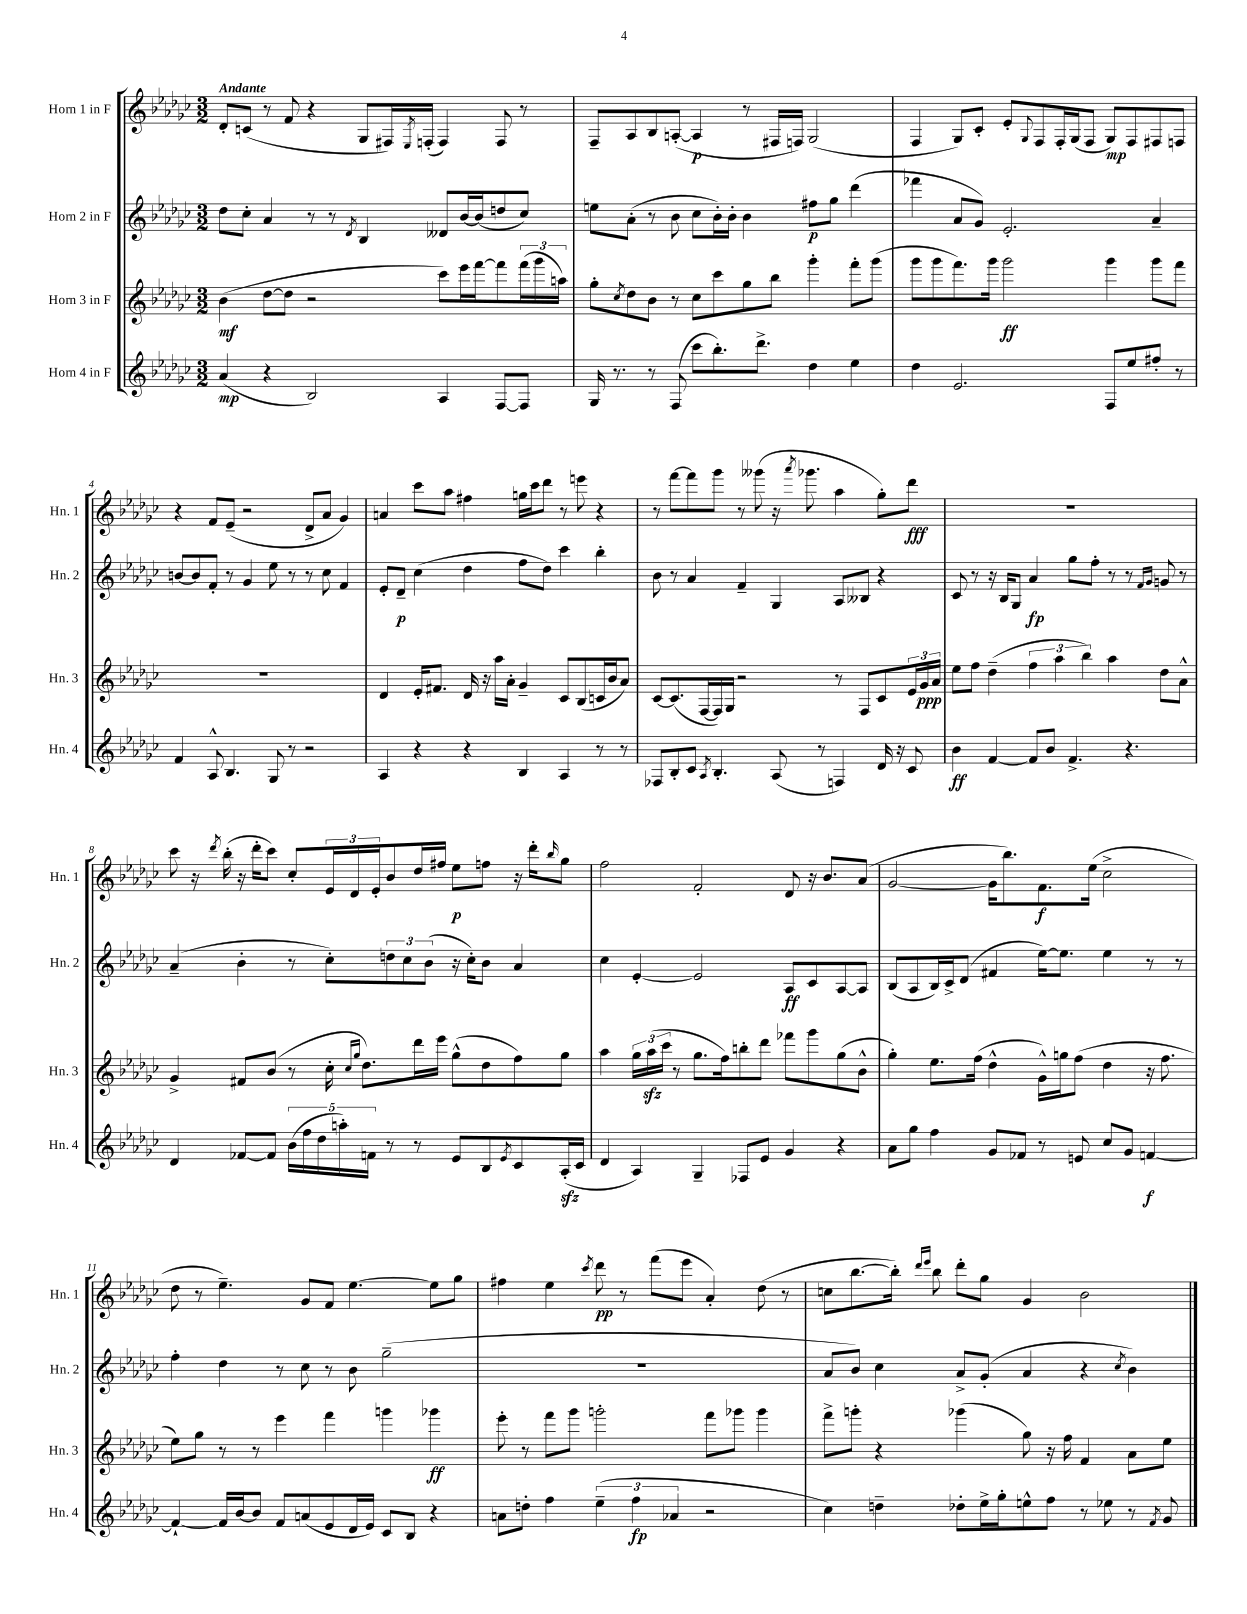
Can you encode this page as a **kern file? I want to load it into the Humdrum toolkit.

**kern	**dynam	**kern	**dynam	**kern	**dynam	**kern	**dynam
*part4	*part4	*part3	*part3	*part2	*part2	*part1	*part1
*staff4	*staff4	*staff3	*staff3	*staff2	*staff2	*staff1	*staff1
*I"Horn 4 in F	*	*I"Horn 3 in F	*	*I"Horn 2 in F	*	*I"Horn 1 in F	*
*I'Hn. 4	*	*I'Hn. 3	*	*I'Hn. 2	*	*I'Hn. 1	*
*clefG2	*	*clefG2	*	*clefG2	*	*clefG2	*
*k[b-e-a-d-g-c-]	*	*k[b-e-a-d-g-c-]	*	*k[b-e-a-d-g-c-]	*	*k[b-e-a-d-g-c-]	*
*M3/2	*	*M3/2	*	*M3/2	*	*M3/2	*
=1	=1	=1	=1	=1	=1	=1	=1
!	!	!	!	!	!	!LO:TX:a:B:t=Andante	!
(4a-/	mp	(4b-\	mf	8dd-\L	.	8d-'/L	.
.	.	.	.	8cc-'\J	.	(8cn/J	.
4r	.	[8dd-\L	.	4a-/	.	8r	.
.	.	8dd-\J]	.	.	.	8f/	.
2B-/)	.	2r	.	8r	.	4r	.
.	.	.	.	8r	.	.	.
.	.	.	.	8qd-/	.	.	.
.	.	.	.	4B-/	.	8G-/L	.
.	.	.	.	.	.	16F#X/L)	.
.	.	.	.	.	.	8qE-/	.
.	.	.	.	.	.	(16Fn'/JJ	.
4A-/	.	8ccc-\L)	.	8d--X/L	.	4F/)	.
.	.	16eee-\L	.	[16b-/L	.	.	.
.	.	[16fff\J	.	(16b-/J]	.	.	.
[8F/L	.	8fff\]	.	8ddn/	.	8F/	.
8F/J]	.	(24fff\L	.	8cc-/J)	.	8r	.
.	.	24ggg-\	.	.	.	.	.
.	.	24aan\JJ)	.	.	.	.	.
=2	=2	=2	=2	=2	=2	=2	=2
16G-/	.	8gg-'\L	.	8een\L	.	8F~/L	.
8.r	.	.	.	.	.	.	.
.	.	8qcc-/	.	.	.	.	.
.	.	8dd-\	.	(8a-'\J	.	8A-/	.
8r	.	8b-\J	.	8r	.	8B-/	.
(8F/	.	8r	.	8b-\	.	([8An'/J	.
8ccc-\L	.	8cc-\L	.	8cc-\L	.	4A/]	p
8.bb-'\)	.	8ccc-\	.	16b-'\L)	.	.	.
.	.	.	.	16b-'\JJ	.	.	.
.	.	8gg-\	.	4b-\	.	8r	.
8.ddd-^\J	.	.	.	.	.	.	.
.	.	8bb-\J	.	.	.	16F#X/LL	.
.	.	.	.	.	.	16Fn/JJ)	.
4dd-\	.	4ggg-'\	.	8ff#X\L	p	(2G-/	.
.	.	.	.	8gg-\J	.	.	.
4ee-\	.	8fff'\L	.	(4ddd-\	.	.	.
.	.	(8ggg-\J	.	.	.	.	.
=3	=3	=3	=3	=3	=3	=3	=3
4dd-\	.	8ggg-\L	.	4fff-X\	.	4F/	.
.	.	8ggg-\	.	.	.	.	.
2.e-/	.	8.fff\)	.	8a-/L	.	8G-/L)	.
.	.	.	.	8g-/J)	.	8c-'/J	.
.	.	16ggg-\Jk	.	.	.	.	.
.	.	2ggg-\	ff	2.e-'/	.	8e-'/L	.
.	.	.	.	.	.	8qqG-/	.
.	.	.	.	.	.	8F/	.
.	.	.	.	.	.	16F'/L	.
.	.	.	.	.	.	(16G-/J	.
.	.	.	.	.	.	8F/J	.
8F/L	.	4ggg-\	.	.	.	8G-/L)	mp
8ee-/	.	.	.	.	.	8F/	.
8ff#X'/J	.	8ggg-\L	.	4a-~/	.	8F#X/	.
8r	.	8fff\J	.	.	.	8Fn/J	.
!!LO:LB:g=z
=4	=4	=4	=4	=4	=4	=4	=4
4f/	.	1.r	.	[8bn/L	.	4r	.
.	.	.	.	8b/]	.	.	.
8A-^^/	.	.	.	8f'/J	.	8f/L	.
4.B-/	.	.	.	8r	.	(8e-~/J	.
.	.	.	.	4g-/	.	2r	.
8G-/	.	.	.	8ee-\	.	.	.
8r	.	.	.	8r	.	.	.
2r	.	.	.	8r	.	8d-^/L	.
.	.	.	.	8cc-\	.	8a-/J	.
.	.	.	.	4f/	.	4g-/)	.
=5	=5	=5	=5	=5	=5	=5	=5
4A-/	.	4d-/	.	8e-'/L	.	4an/	.
.	.	.	.	8d-~/J	p	.	.
4r	.	16e-'/KL	.	(4cc-\	.	8ccc-\L	.
.	.	8.f#X/J	.	.	.	.	.
.	.	.	.	.	.	8aa-\J	.
4r	.	16d-/	.	4dd-\	.	4ff#X\	.
.	.	16r	.	.	.	.	.
.	.	16aa-\LL	.	.	.	.	.
.	.	16a-'\JJ	.	.	.	.	.
4B-/	.	4g-~/	.	8ff\L	.	16ggn\LL	.
.	.	.	.	.	.	16ccc-\J	.
.	.	.	.	8dd-\J)	.	8ddd-\J	.
4A-/	.	8c-/L	.	4ccc-\	.	8r	.
.	.	(8B-/	.	.	.	8eeen\	.
8r	.	16cn/L	.	4bb-'\	.	4r	.
.	.	16b-/J	.	.	.	.	.
8r	.	8a-/J)	.	.	.	.	.
=6	=6	=6	=6	=6	=6	=6	=6
8F-X/L	.	[8c-/L	.	8b-\	.	8r	.
8B-'/	.	(8.c-/]	.	8r	.	[8fff\L	.
8c-/J	.	.	.	4a-/	.	8fff\]	.
.	.	[16F/L	.	.	.	.	.
8qA-/	.	.	.	.	.	.	.
4.B-'/	.	16F/])	.	.	.	8ggg-\J	.
.	.	16G-/JJ	.	.	.	.	.
.	.	2r	.	4f~/	.	8r	.
.	.	.	.	.	.	(8ggg--X\	.
(8A-/	.	.	.	4G-/	.	16r	.
.	.	.	.	.	.	8qaaa-/	.
.	.	.	.	.	.	8.ggg-X\	.
8r	.	.	.	.	.	.	.
4Fn/)	.	8r	.	8A-/L	.	4aa-\	.
.	.	8F/L	.	8B--X/J	.	.	.
16d-/	.	8c-/	.	4r	.	8gg-'\L)	.
16r	.	.	.	.	.	.	.
8c-/	.	24e-/L	.	.	.	8ddd-\J	fff
.	.	24g-/	ppp	.	.	.	.
.	.	24a-/JJ	.	.	.	.	.
=7	=7	=7	=7	=7	=7	=7	=7
4b-\	ff	8ee-\L	.	8c-/	.	1.r	.
.	.	8ff\J	.	8r	.	.	.
[4f/	.	(4dd-~\	.	16r	.	.	.
.	.	.	.	16B-/KL	.	.	.
.	.	.	.	8G-/J	.	.	.
8f/L]	.	6ff\	.	4a-/	fp	.	.
8b-/J	.	.	.	.	.	.	.
.	.	6aa-\	.	.	.	.	.
4.f^/	.	.	.	8gg-\L	.	.	.
.	.	6bb-\)	.	.	.	.	.
.	.	.	.	8ff'\J	.	.	.
.	.	4aa-\	.	8r	.	.	.
4.r	.	.	.	8r	.	.	.
.	.	.	.	16qqf/LL	.	.	.
.	.	.	.	16qqg-/JJ	.	.	.
.	.	8dd-\L	.	8gn/	.	.	.
.	.	8a-^^\J	.	8r	.	.	.
!!LO:LB:g=z
=8	=8	=8	=8	=8	=8	=8	=8
4d-/	.	4g-^/	.	(4a-~/	.	8ccc-\	.
.	.	.	.	.	.	16r	.
.	.	.	.	.	.	8qddd-/	.
.	.	.	.	.	.	(16bb-'\	.
[8f-X/L	.	8f#X/L	.	4b-'\	.	16r	.
.	.	.	.	.	.	16ddd-'\KL	.
8f-/J]	.	(8b-/J	.	.	.	8ccc-\J)	.
(20b-\LL	.	8r	.	8r	.	8cc-'/L	.
20ff\	.	.	.	.	.	.	.
20dd-\	.	.	.	.	.	.	.
.	.	16cc-'\	.	8cc-'\L)	.	24e-/L	.
20aan'\)	.	.	.	.	.	.	.
.	.	.	.	.	.	24d-/	.
.	.	16qqcc-/LL	.	.	.	.	.
.	.	16qqgg-/JJ	.	.	.	.	.
.	.	8.dd-\L)	.	.	.	.	.
20fn\JJ	.	.	.	.	.	.	.
.	.	.	.	.	.	24e-'/J	.
8r	.	.	.	12ddn\	.	8b-/	.
.	.	.	.	12cc-\	.	.	.
8r	.	16ddd-\L	.	.	.	16dd-/L	.
.	.	.	.	(12b-\J	.	.	.
.	.	16eee-\JJ	.	.	.	16ff#X/JJ	.
8e-/L	.	(8gg-^^\L	.	16r	.	8ee-\L	p
.	.	.	.	16cc-'\KL)	.	.	.
8B-/	.	8dd-\	.	8b-\J	.	8ffn\J	.
8qe-/	.	.	.	.	.	.	.
8c-/	.	8ff\)	.	4a-/	.	16r	.
.	.	.	.	.	.	16ddd-'\KL	.
.	.	.	.	.	.	16qqbb-/	.
(16A-zz'/L	.	8gg-\J	.	.	.	8gg-\J	.
16c-/JJ	.	.	.	.	.	.	.
=9	=9	=9	=9	=9	=9	=9	=9
4d-/	.	4aa-\	.	4cc-\	.	2ff\	.
4A-/)	.	24gg-\LL	.	[4e-'/	.	.	.
.	.	(24aa-zz\	.	.	.	.	.
.	.	24ccc-\JJ	.	.	.	.	.
.	.	8r	.	.	.	.	.
4G-~/	.	8.gg-\L	.	2e-/]	.	2f'/	.
.	.	16ff\k)	.	.	.	.	.
8F-X/L	.	8bbn'\	.	.	.	.	.
8e-/J	.	8ddd-\J	.	.	.	.	.
4g-/	.	8fff-X\L	.	8A-/L	ff	8d-/	.
.	.	8ggg-\	.	8c-/	.	16r	.
.	.	.	.	.	.	8.b-/L	.
4r	.	(8gg-\	.	[8A-/	.	.	.
.	.	8b-^^\J	.	8A-/J]	.	(8a-/J	.
=10	=10	=10	=10	=10	=10	=10	=10
8a-\L	.	4gg-'\)	.	(8B-/L	.	[2g-/	.
8gg-\J	.	.	.	8A-/	.	.	.
4ff\	.	8.ee-\L	.	16B-/L)	.	.	.
.	.	.	.	16c-^/J	.	.	.
.	.	.	.	(8d-/J	.	.	.
.	.	(16ff\Jk	.	.	.	.	.
8g-/L	.	4dd-^^\	.	4f#X/	.	16g-\KL]	.
.	.	.	.	.	.	8.bb-\)	.
8f-X/J	.	.	.	.	.	.	.
8r	.	16g-^^\LL)	.	[16ee-\KL)	.	8.f\	f
.	.	16ggn\J	.	8.ee-\J]	.	.	.
8en/	.	(8ff\J	.	.	.	.	.
.	.	.	.	.	.	(16ee-\Jk	.
8cc-/L	.	4dd-\	.	4ee-\	.	2cc-^\	.
8g-/J	.	.	.	.	.	.	.
[4fn/	f	16r	.	8r	.	.	.
.	.	8.ff\	.	.	.	.	.
.	.	.	.	8r	.	.	.
!!LO:LB:g=z
=11	=11	=11	=11	=11	=11	=11	=11
4f`/_	.	8ee-\L)	.	4ff'\	.	8dd-\	.
.	.	8gg-\J	.	.	.	8r	.
16f/LL]	.	8r	.	4dd-\	.	4.ee-~\)	.
[16b-/J	.	.	.	.	.	.	.
8b-/J]	.	8r	.	.	.	.	.
8f/L	.	4eee-\	.	8r	.	.	.
(8an/	.	.	.	8cc-\	.	8g-/L	.
8e-/	.	4fff\	.	8r	.	8f/J	.
16d-/L	.	.	.	8b-\	.	[4.ee-\	.
16e-/JJ)	.	.	.	.	.	.	.
8c-/L	.	4gggn\	.	(2gg-~\	.	.	.
8B-/J	.	.	.	.	.	.	.
4r	.	4ggg-X\	ff	.	.	8ee-\L]	.
.	.	.	.	.	.	8gg-\J	.
=12	=12	=12	=12	=12	=12	=12	=12
8an\L	.	8eee-'\	.	1.r	.	4ff#X\	.
8ddn'\J	.	8r	.	.	.	.	.
4ff\	.	8fff\L	.	.	.	4ee-\	.
.	.	8ggg-\J	.	.	.	.	.
.	.	.	.	.	.	8qccc-/	.
(6ee-~\	.	2gggn'\	.	.	.	8ddd-\	pp
.	.	.	.	.	.	8r	.
6ff\	fp	.	.	.	.	.	.
.	.	.	.	.	.	(8fff\L	.
6a-X/	.	.	.	.	.	.	.
.	.	.	.	.	.	8eee-\J	.
2r	.	8fff\L	.	.	.	4a-'/)	.
.	.	8ggg-X\J	.	.	.	.	.
.	.	4ggg-\	.	.	.	(8dd-\	.
.	.	.	.	.	.	8r	.
=13	=13	=13	=13	=13	=13	=13	=13
4cc-\)	.	8fff^\L	.	8a-/L	.	8ccn\L	.
.	.	8gggn'\J	.	8b-/J)	.	[8.bb-\	.
4ddn~\	.	4r	.	4cc-\	.	.	.
.	.	.	.	.	.	16bb-'\Jk])	.
.	.	.	.	.	.	16qqddd-/LL	.
.	.	.	.	.	.	16qqeee-/JJ	.
.	.	.	.	.	.	8bb-\	.
8dd-X'\L	.	(4ggg-X\	.	8a-^/L	.	8ddd-'\L	.
16ee-^\L	.	.	.	(8g-'/J	.	8gg-\J	.
16gg-'\J	.	.	.	.	.	.	.
8een^^\	.	8gg-\)	.	4a-/	.	4g-/	.
8ff\J	.	16r	.	.	.	.	.
.	.	16ff\	.	.	.	.	.
8r	.	4f/	.	4r	.	2b-\	.
8ee-X\	.	.	.	.	.	.	.
.	.	.	.	8qcc-/	.	.	.
8r	.	8a-\L	.	4b-\)	.	.	.
8qf/	.	.	.	.	.	.	.
8g-/	.	8ee-\J	.	.	.	.	.
==	==	==	==	==	==	==	==
*-	*-	*-	*-	*-	*-	*-	*-
